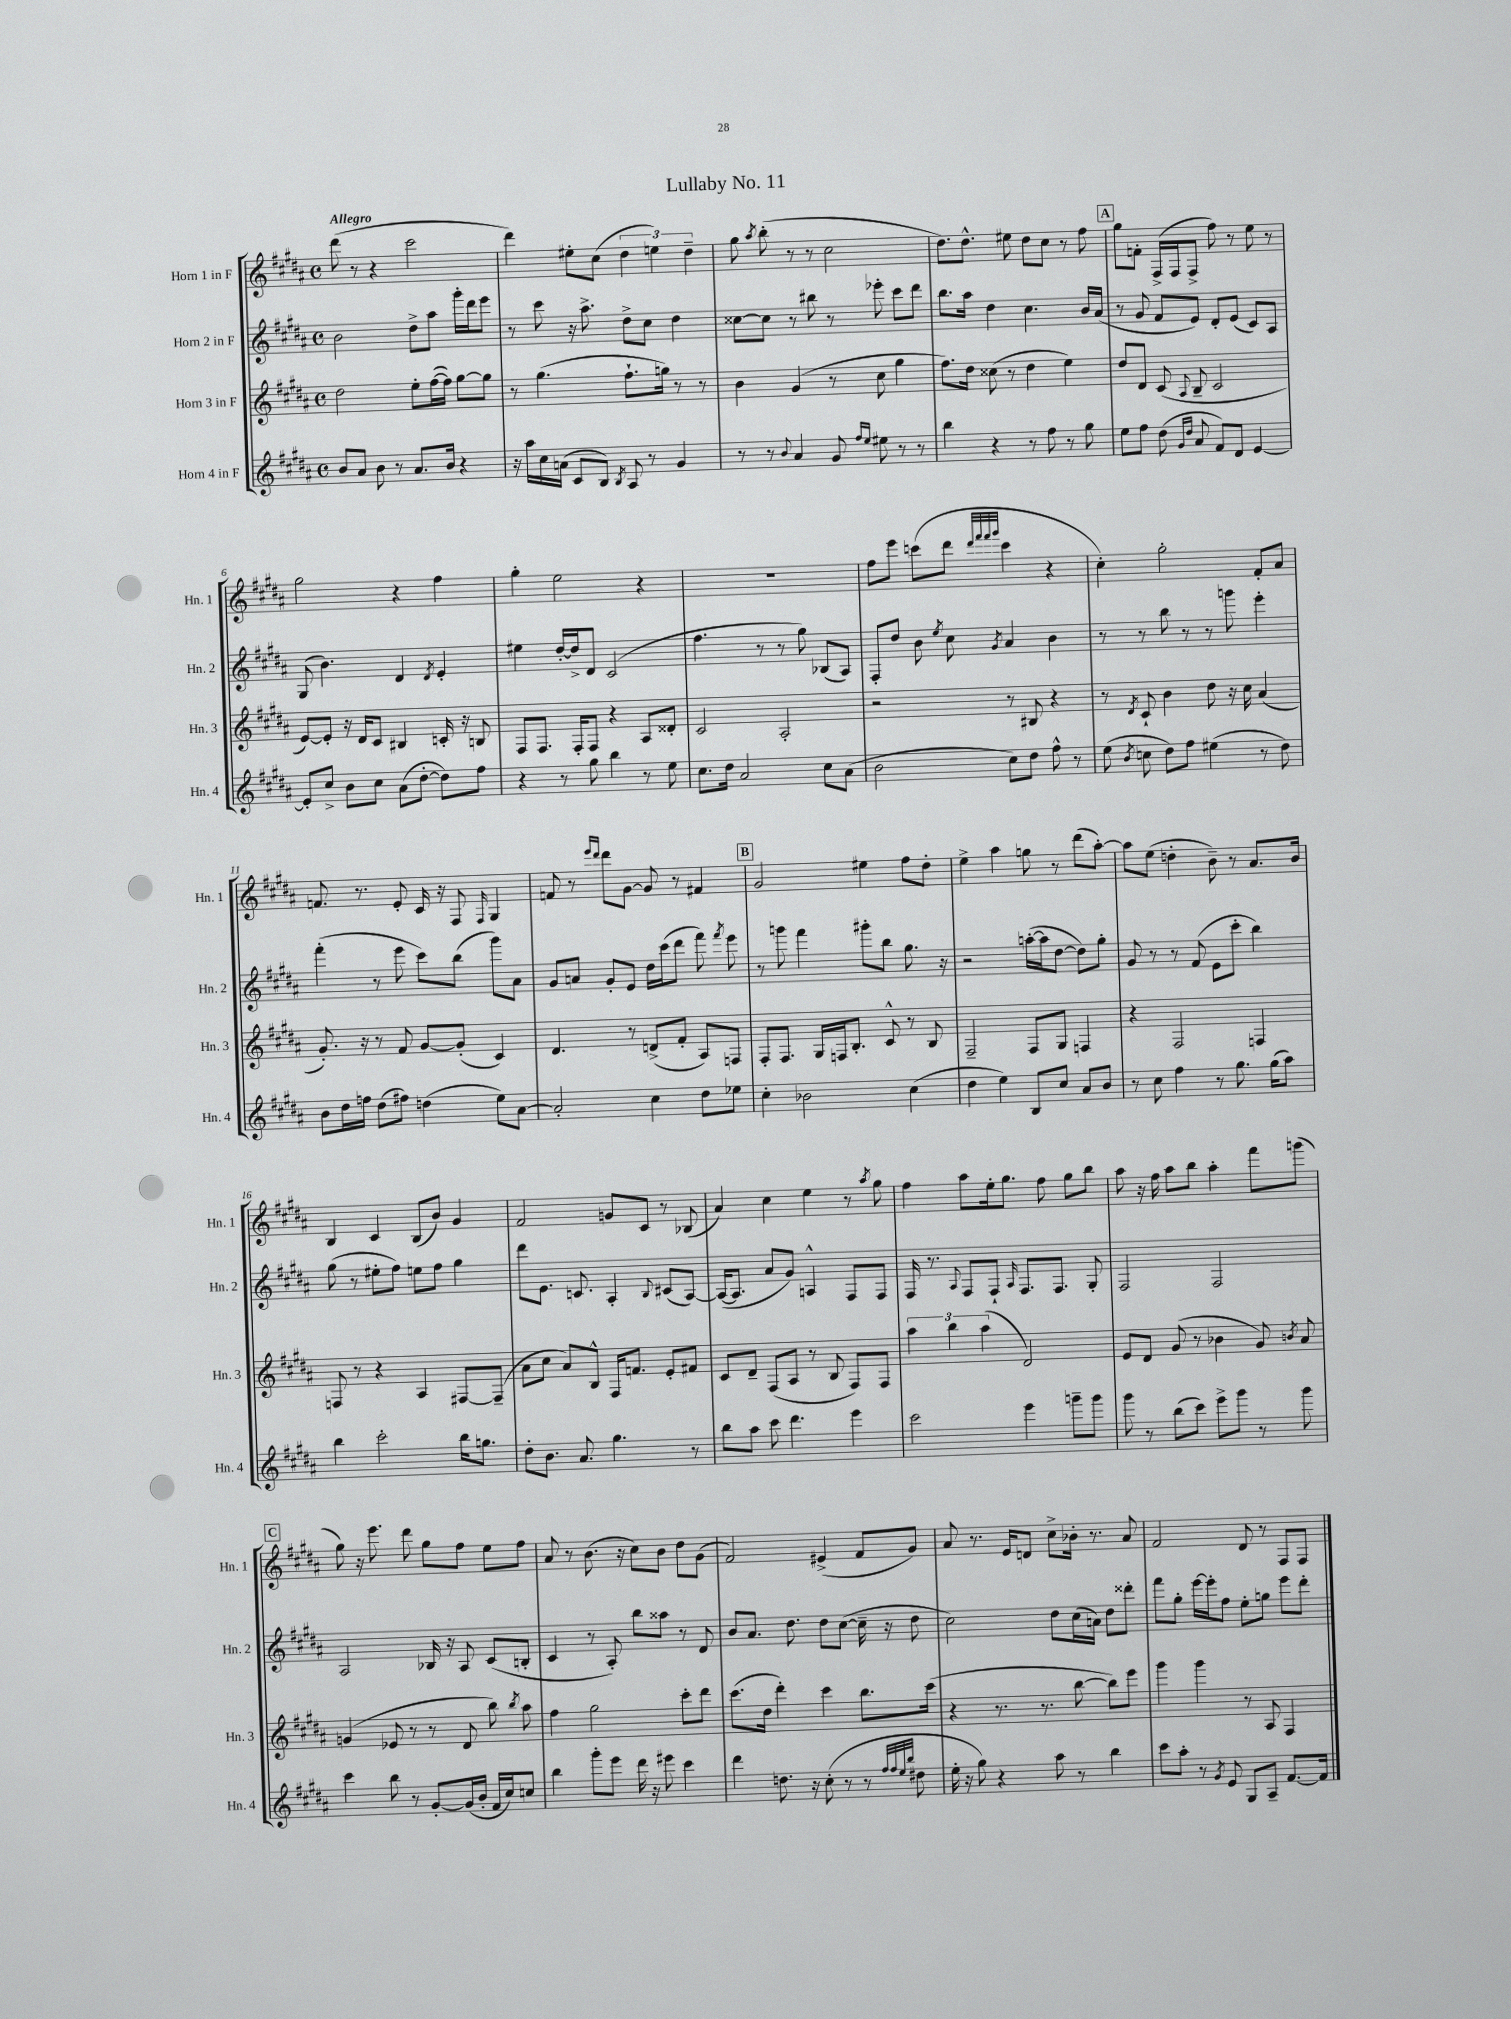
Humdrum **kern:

**kern	**kern	**kern	**kern
*staff4	*staff3	*staff2	*staff1
*clefG2	*clefG2	*clefG2	*clefG2
*k[f#c#g#d#a#]	*k[f#c#g#d#a#]	*k[f#c#g#d#a#]	*k[f#c#g#d#a#]
*M4/4	*M4/4	*M4/4	*M4/4
*met(c)	*met(c)	*met(c)	*met(c)
8b/L	2dd#\	2b\	(8ddd#\
8a#/J	.	.	8r
8b\	.	.	4r
8r	.	.	.
8.a#/L	8ee'\L	8dd#^\L	2ccc#\
.	([16ff#\L	8aa#\J	.
16b/Jk	16ff#\]JJ)	.	.
4r	[8gg#\L	16ggg#'\LL	.
.	.	16ddd#\J	.
.	8gg#\]J	8eee\J	.
=	=	=	=
16r	8r	8r	4ddd#\)
16aa#\LL	.	.	.
16cc#\	(4.gg#\	8ccc#\	.
(16a\JJ	.	.	.
8c#/L	.	16r	8ee#'\L
.	.	8.aa#^\	.
8B/J)	.	.	(8cc#\J
8qB/	.	.	.
8A#/	8.ff#`\L	8dd#^\L	6dd#\
8r	.	8cc#\J	.
.	.	.	6ee\)
.	16gg\Jk)	.	.
4g#/	8r	4dd#\	.
.	.	.	6dd#~\
.	8r	.	.
=	=	=	=
8r	4b\	[8cc##\L	8gg#\
.	.	.	8qaa#/
8r	.	8cc##\]J	(8bb'\
8qqb/	.	.	.
4a#/	(4g#/	8r	8r
.	.	8bb#\	8r
8g#/	8r	8r	2cc#\
16qqff#/LL	.	.	.
16qqee/JJ	.	.	.
8ee#\	8cc#\	8eee-'\	.
8r	4gg#\	8ccc#\L	.
8r	.	8ddd#\J	.
=	=	=	=
4bb\	8.ff#\L)	8.bb\L	8.dd#\L)
.	16dd#\Jk	16aa#\Jk	8.dd#^^\J
4r	(8cc##\	4dd#\	.
.	8r	.	8ee#\
8r	4dd#\	4.cc#\	8dd#\L
8ff#\	.	.	8cc#\J
8r	4ee\)	.	8r
8gg#\	.	16b/LL	8ff#\
.	.	(16a#/JJ	.
=	=	=	=
8ee\L	8dd#/L	8r	8gg#\L
8ff#\J	8d#/J	8g#/	8f'\J
(8dd#\	(8c#/	8f#/L	(16F#^/LL
.	.	.	16F#/J
16qqg#/LL	.	.	.
16qqdd#/JJ	8qqA#/	.	.
8a#/	8B~/	8e/J)	8F#^/J
8f#/L)	2c#/	8d#'/L	8ff#\)
8d#/J	.	(8e/J	8r
[4e/	.	8c#/L)	8ee\
.	.	8A#/J	8r
=	=	=	=
8e'/]L	[8e/L)	(8G#/	2gg#\
8cc#^/J	8e'/]J	4.b\)	.
8b\L	16r	.	.
.	16d#/LK	.	.
8cc#\J	8c#/J	.	.
(8a#\L	4B#/	4d#/	4r
[8dd#'\J	.	.	.
.	.	8qd#/	.
8dd#\]L)	16c'/	4e'/	4ff#\
.	16r	.	.
8ff#\J	8B/	.	.
=	=	=	=
4r	8F#/L	4ee#\	4gg#'\
.	8.F#/J	.	.
8r	.	[16dd#'/LL	2ee\
.	16F#'/LK	16dd#^/]J	.
8gg#\	8F#/J	8d#/J	.
4bb\	4r	(2c#/	.
8r	8A#/L	.	4r
8ee\	8d##'/J	.	.
=	=	=	=
8.cc#\L	2c#/	4.ff#\	1r
16dd#\Jk	.	.	.
2a#/	.	.	.
.	.	8r	.
.	2A#'/	8r	.
.	.	8gg#\)	.
8cc#\L	.	(8B-/L	.
(8a#\J	.	8A#/J)	.
=	=	=	=
2b\	2r	8F#'/L	8ff#\L
.	.	8dd#/J	8eee\J
.	.	8b\	(8ccc\L
.	.	8qee/	.
.	.	8cc#\	8ddd#\J
.	.	.	32qqddd#/LLL
.	.	.	32qqfff#/
.	.	.	32qqfff#/
.	.	8qg#/	32qqggg#/JJJ
8cc#\L)	8r	4a#/	4ccc\
8dd#\J	8B#/	.	.
8ff#^^\	4r	4b\	4r
8r	.	.	.
=	=	=	=
(8ee\	8r	8r	4cc#'\)
8qb/	8qd#/	.	.
8cc\	8c#`/	8r	.
8dd#\L)	4b\	8bb\	2gg#'\
8ff#\J	.	8r	.
(4ee#\	8dd#\	8r	.
.	16r	8ggg\	.
.	16cc#\	.	.
8r	(4a#/	4eee'\	8f#'/L
8dd#\)	.	.	8a#/J
=	=	=	=
8b\L	8.g#'/)	(4fff#'\	8.f/
16dd#\L	.	.	.
16ff\JJ	16r	.	8.r
(8dd#\L	8r	8r	.
8ff#\J)	8f#/	8eee\	8e'/
(4dd\	[8g#/L	8ccc#\L)	16c#/
.	.	.	16r
.	(8g#'/]J	(8bb\J	8F#/
.	.	.	16qqF#/
8ee\L)	4c#/)	8ggg#\L)	4G#/
[8a#\J	.	8a#\J	.
=	=	=	=
2a#'/]	4.d#/	8g#/L	8f/
.	.	8a/J	8r
.	.	.	16qqeee/LL
.	.	.	16qqddd#/JJ
.	.	8g#'/L	8ddd#\L
.	8r	8e/J	[8g#\J
4cc#\	(8d^/L	16dd#\LL	8g#/]
.	.	(16ccc#\J	.
.	8f#'/J	8ddd#\J	8r
8dd#\L	8A#/L)	8fff#\)	4f#/
.	.	8qfff#/	.
8ee-\J	8F/J	8eee\	.
=	=	=	=
4cc#'\	8F#'/L	8r	2g#/
.	8.F#/J	8ggg\	.
2b-\	.	4fff#\	.
.	16G#/LL	.	.
.	16F/J	.	.
.	8.B'/J	.	.
.	.	8ggg#'\L	4ee#\
.	8c#^^/	8bb\J	.
(4cc#\	8r	8.gg#\	8ff#\L
.	8B/	.	8dd#'\J
.	.	16r	.
=	=	=	=
4dd#\	2F#~/	2r	4ee^\
4ee\)	.	.	4aa#\
8B/L	8F#/L	([16aa'\LL	8gg\
.	.	16aa\]J	.
8cc#/J	8G#/J	[8dd#\J	8r
8a#/L	4F/	8dd#\]L)	(8ddd#\L
8b/J	.	8gg#'\J	[8aa#'\J)
=	=	=	=
8r	4r	8g#/	8aa#\]L
8cc#\	.	8r	(8ee\J
4ff#\	2F#/	8r	4dd'\
.	.	(8f#/	.
8r	.	8e\L	8b~\)
8.gg#\	.	8ccc#'\J	8r
.	4F/	4bb\)	8.a#/L
(16gg#\LK	.	.	.
8aa#\J)	.	.	.
.	.	.	16b/Jk
=	=	=	=
4bb\	8F/	(8gg#\	4B/
.	8r	8r	.
2ccc#'\	4r	8ee#'\L	4c#/
.	.	8ff#\J)	.
.	4A#/	8ee\L	(8B/L
.	.	8ff#\J	8b/J)
16bb\LK	[8F#/L	4gg#\	4g#/
8.gg\J	.	.	.
.	(8F#~/]J	.	.
=	=	=	=
8dd#'\L	8a#\L	8ddd#\L	2f#/
8.b\J	8cc#\J	8.e\J	.
.	8a#/L)	.	.
8.a#/	.	8.c/	.
.	8B^^/J	.	.
4.gg#\	16F#/LK	4A#'/	8g/L
.	8.f/J	.	.
.	.	.	8c#/J
.	.	8qqB/	.
.	8e'/L	(8c#/L	8r
8r	8f#/J	[8A#/J)	(8B-/
=	=	=	=
8bb\L	8c#/L	(16A#/_LK	4a#/)
.	.	8.A#/]J	.
8aa#\J	8d#~/J	.	.
8ccc#\	(8F#/L	8a#/L	4cc#\
4.ddd#\	8A#/J	8g#/J)	.
.	8r	4A^^/	4ee\
.	8B/	.	.
4eee\	8F#/L)	8F#/L	8r
.	.	.	8qaa#/
.	8F#/J	8F#/J	8gg#\
=	=	=	=
2ccc#\	6aa#\	16F#/	4ff#\
.	.	8.r	.
.	6bb\	.	.
.	.	8qqA#/	.
.	.	8F#/L	8aa#\L
.	(6aa#\	.	.
.	.	8F#`/J	16ee'\k
.	.	.	8.gg#\J
.	.	16qqA#/	.
4eee\	2d#/)	8.F#/L	.
.	.	.	8ff#\
.	.	8.F#/J	.
8ggg~\L	.	.	8gg#\L
8ggg\J	.	8G#'/	8bb\J
=	=	=	=
8ggg#\	8e/L	2F#/	8aa#\
8r	8d#/J	.	16r
.	.	.	16ff#\
(8bb\L	(8g#/	.	8aa#\L
8ccc#\J)	8r	.	8bb\J
8eee^\L	4b-\	2F#/	4aa#'\
8ggg#\J	.	.	.
8r	8g#/)	.	8fff#\L
.	8qb/	.	.
8ggg#\	8a#/	.	(8ggg\J
=	=	=	=
4ccc#\	(4g/	2A#/	8gg#\)
.	.	.	16r
.	.	.	8.eee\
8bb\	8e-/	.	.
8r	8r	.	8ddd#\
[8g#'/L	8r	16B-/	8gg#\L
.	.	16r	.
(16g#/]L	8d#/	8A#/	8ff#\J
16b'/JJ	.	.	.
16f#/LL	8bb\)	(8c#/L	8ee\L
16cc#/J)	.	.	.
.	8qbb/	.	.
8cc/J	8aa#\	8B'/J	8ff#\J
=	=	=	=
4bb\	4ff#\	4c#/	8a#/
.	.	.	8r
8ggg#'\L	2gg#\	8r	(8.b\
8eee\J	.	8A#'/)	.
.	.	.	16r
16ddd#\	.	8bb\L	8cc#\L)
16r	.	.	.
8eee#\	.	8aa##\J	8b\J
4ccc#\	8ccc#'\L	8r	8dd#\L
.	8ddd#\J	8d#/	(8g#\J
=	=	=	=
4ddd#\	(8.ccc#\L	8b/L	2f#/)
.	.	8.a#/J	.
.	16dd#\Jk	.	.
8.dd\	4ddd#'\)	.	.
.	.	8.dd#\	.
16r	.	.	.
(8cc#'\	4ccc#\	8dd#\L	(4e#^/
8r	.	([8cc#\J	.
8r	8.bb\L	16cc#~\]	8f#/L
.	.	16r	.
32qqff#/LLL	.	.	.
32qqff#/	.	.	.
32qqee/	.	.	.
32qqbb/JJJ	.	.	.
8dd#\	.	8dd#\	8g#/J)
.	(16ccc#\Jk	.	.
=	=	=	=
16ee'\	4r	2cc#\)	8a#/
16r	.	.	.
8gg#\)	.	.	8.r
4r	8.r	.	.
.	.	.	16e/LK
.	.	.	8d/J
.	8.r	.	.
8aa#\	.	8dd#\L	8cc#^\L
8r	[8bb\	(16cc#\L	16b-'\Jk
.	.	16a\JJ)	8.r
4bb\	8bb\]L)	8dd#\L	.
.	8eee\J	8ddd##'\J	8a#/
=	=	=	=
8ccc#\L	4ggg#\	8fff#\L	2f#/
8aa#'\J	.	8gg#'\J	.
8r	4ggg#\	[16eee\LL	.
.	.	16eee'\]J	.
8qg#/	.	.	.
8e/	.	8ff#\J	.
8G#/L	8r	8ee'\L	8d#/
8A#~/J	8A#/	8gg\J	8r
[8.f#/L	4F#/	8eee\L	8F#/L
.	.	8ddd#'\J	8F#/J
16f#/]Jk	.	.	.
==	==	==	==
*-	*-	*-	*-
